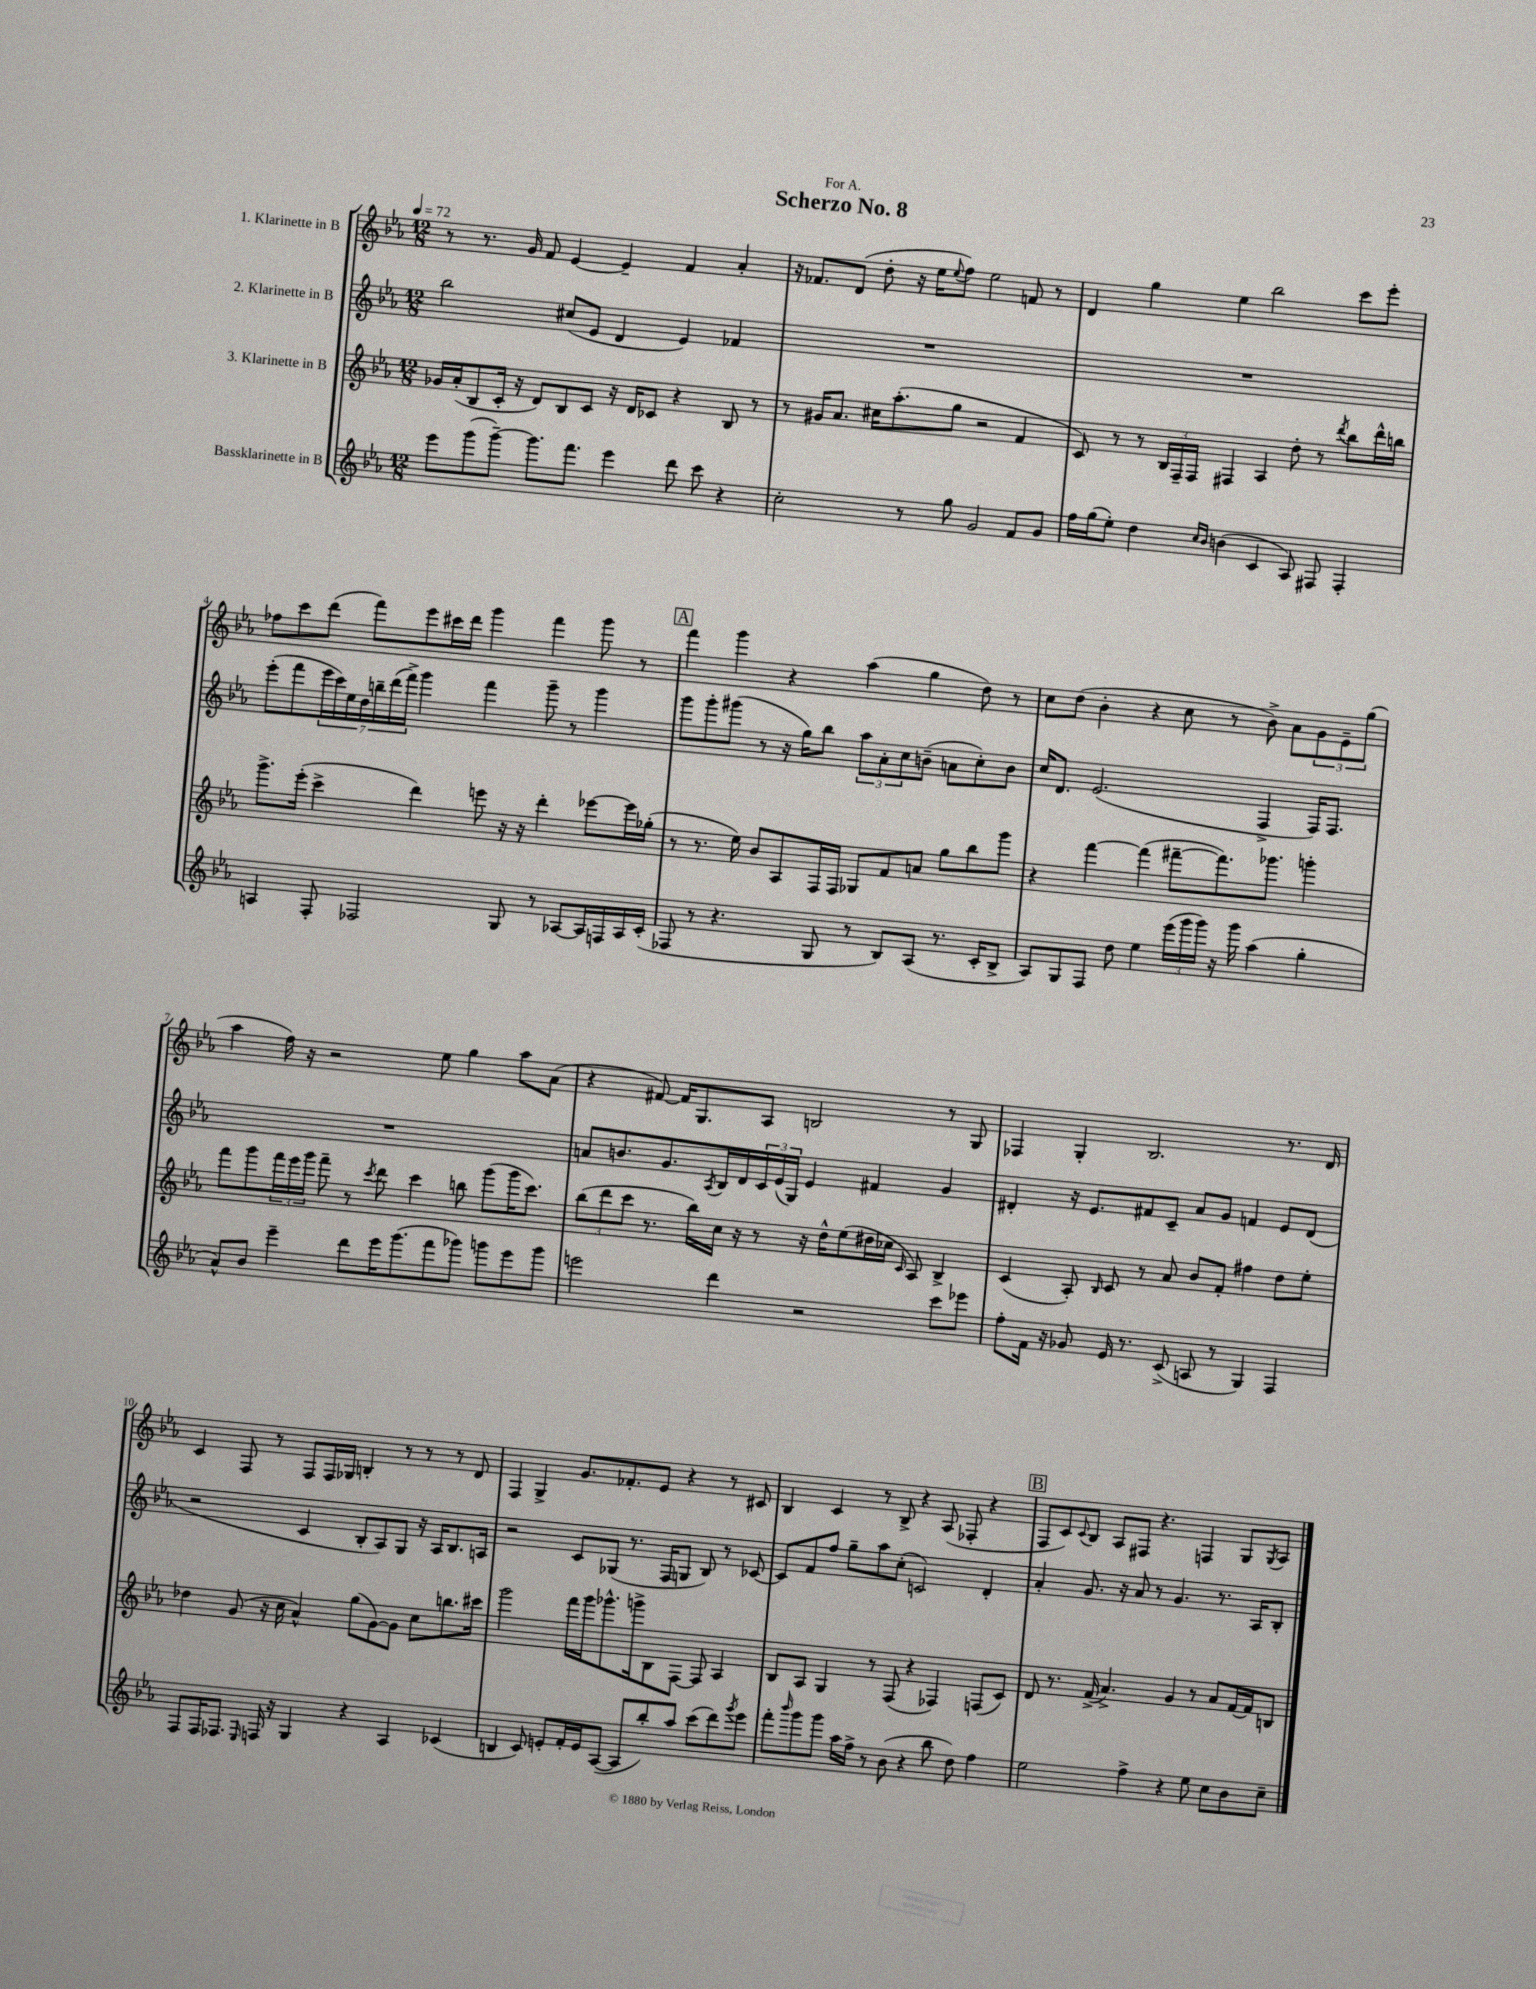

**kern	**kern	**kern	**kern
*staff4	*staff3	*staff2	*staff1
*clefG2	*clefG2	*clefG2	*clefG2
*k[b-e-a-]	*k[b-e-a-]	*k[b-e-a-]	*k[b-e-a-]
*M12/8	*M12/8	*M12/8	*M12/8
*MM72	*MM72	*MM72	*MM72
8eee-\L	16g-/LL	2bb-\	8r
.	(16a-'/J	.	.
(8ggg\	8B-/	.	8.r
[8ggg~\J)	16c'/Jk	.	.
.	16r	.	16g/
8.ggg\]L	8d/L)	.	8f/
.	8B-/	(8cc#/L	[4e-/
8.fff\J	.	.	.
.	8c/J	8e-/J	.
4eee-\	16r	4d/	4e-~/]
.	16d/LK	.	.
.	8c-/J	.	.
8ddd\	4r	4e-/)	4f/
8ccc\	.	.	.
4r	8B-/	4f-/	4a-'/
.	8r	.	.
=	=	=	=
2cc'\	8r	1.r	16r
.	.	.	8.f-/L
.	16g#/LK	.	.
.	8.a-/J	.	.
.	.	.	(8d/J
.	16cc#\LK	.	8dd'\
.	(8.aa-'\	.	.
8r	.	.	16r
.	.	.	16ee-\LK
.	.	.	8qqee-/
8gg\	8gg\J	.	8ff\J)
2g/	2r	.	2ee-\
8f/L	4f/	.	8f/
8g/J	.	.	8r
=	=	=	=
16ff\LL	8c/)	1.r	4d/
(16gg\J	.	.	.
8ee-'\J)	8r	.	.
4dd\	8r	.	4gg\
.	24B-/LL	.	.
.	24F~/	.	.
.	24F/JJ	.	.
16qqcc/LL	.	.	.
16qqb-/JJ	.	.	.
(4b\	4F#/	.	4ee-\
4c/	4A-/	.	2bb-\
8A-/)	8dd'\	.	.
8F#/	8r	.	.
.	8qddd/	.	.
4F#'/	8bb-\L	.	8ccc\L
.	16ddd^^\L	.	8eee-'\J
.	16bb\JJ	.	.
=	=	=	=
4A/	8.ggg^\L	(8eee-'\L	8ff-\L
.	.	8fff\	8ccc\
.	(16eee-'\Jk	.	.
8F'/	4ccc^\	28eee-\L	(8ddd\J
.	.	28ccc\)	.
.	.	28ee-\	.
.	.	28dd\	.
2F-/	.	.	8fff\L)
.	.	28bb~\	.
.	.	(28ddd\	.
.	.	28fff^\JJ)	.
.	4ddd\)	4ggg\	8eee-\
.	.	.	16ccc#\L
.	.	.	16ddd\JJ
.	8eee\	4fff\	4ggg\
8G/	16r	.	.
.	16r	.	.
8r	4ddd'\	8ggg~\	4fff\
[8A-/L	.	8r	.
16A-/]L	[8eee-\L	4ggg\	8ggg\
16F/	.	.	.
16A-/	16eee-\]L	.	8r
(16c'/JJ	(16gg-'\JJ	.	.
=	=	=	=
8F-/	8r	8ggg\L	4fff\
8r	8.r	8ggg'\	.
4.r	.	(8ggg#\J	4ggg\
.	16ee-\)	.	.
.	8b-/L	8r	.
.	8A-/	16r	4r
.	.	16gg\LK)	.
8G/	16F/L	8bb-\J	.
.	16F/JJ	.	.
8r	8G-/L	12aa-\L	(4aa-\
.	.	12a-'\	.
8B-/L)	8f/	.	.
.	.	12cc\	.
(8A-/J	8a/J	(8b~\J	4gg\
8.r	8gg\L	8a\L	.
.	8bb-\	8cc'\)	8dd\)
16c'/LK	.	.	.
8B-^/J	8ggg\J	8b\J	8r
=	=	=	=
8A-/L)	4r	16cc/LK	8cc\L
.	.	8.d/J	.
8G/	.	.	(8dd\J
8F/J	[4fff\	(2.e-/	4b-'\
8dd\	.	.	.
4ee-\	(4fff\]	.	4r
(24eee-\LL	[8fff#~\L	.	8cc\
24ggg\	.	.	.
24ggg\JJ)	.	.	.
16r	8.fff#\])	.	8r
16ggg\	.	.	.
(4aa-\	.	4F^/	8b-^\)
.	8.ggg-\J	.	.
.	.	.	8a-\L
4gg'\	4ggg'\	16F/LK)	12g\
.	.	8.F/J	.
.	.	.	12e-~\
.	.	.	(12gg\J
=	=	=	=
8a-^^/L)	8fff\L	1.r	4aa-\
8b-/J	8ggg\	.	.
4eee-~\	24fff\L	.	16ff\)
.	24eee-\	.	.
.	.	.	16r
.	24ggg\JJ	.	.
.	8fff~\	.	2r
8ddd\L	8r	.	.
.	8qccc/	.	.
16eee-\K	8ddd\	.	.
(8.ggg\	.	.	.
.	4ccc\	.	.
8fff\	.	.	8ee-\
8ggg-\J)	8bb\	.	4gg\
8ggg\L	(8ggg\L	.	.
8eee-\	16ggg\K	.	8aa-\L
.	8.ccc\J)	.	.
8ggg\J	.	.	(8a-\J
=	=	=	=
2eee\	(12bb-\L	8a/L	4r
.	12ddd\	.	.
.	.	8.b/	.
.	12ccc\J	.	.
.	8.r	.	[8f#/)
.	.	8.g/	.
.	.	.	16f#/]LK
.	16bb-\LL)	.	8.G/
.	.	8qA-/	.
4ddd\	16cc\JJ	16B-/L	.
.	16r	16d/	.
.	8r	24c/	8A-/J
.	.	(24e-/	.
.	.	24G/JJ)	.
2r	16r	4e-/	2B/
.	16dd^^\LK	.	.
.	(8ee-\	.	.
.	16dd#\L	4f#/	.
.	16cc-\JJ	.	.
.	16qqc/	.	.
.	8A-/)	.	.
8ccc\L	4B-^/	4g/	8r
8eee-\J	.	.	8G/
=	=	=	=
8ff'\L	(4c/	4d#'/	4F-/
16f\Jk	.	.	.
16r	.	.	.
8g-/	8A-'/)	16r	4G'/
.	.	8.e-/L	.
.	16qqB-/	.	.
16e-/	8c/	.	.
8.r	.	.	.
.	8r	8f#/	2.B-/
(8c^/	8a-/	8c~/J	.
8A/	8b-/L	8a-/L	.
8r	8f'/J	8g/J	.
4G/)	4ff#\	4f/	.
4F/	8dd\L	8e-/L	8.r
.	8ee-'\J	(8d#/J	.
.	.	.	16d/
=	=	=	=
8F/L	4dd-\	2r	4c/
16F/K	.	.	.
8.F-/J	.	.	.
.	(8g/	.	8F/
16qqE-/	.	.	.
16F/	16r	.	8r
16r	16cc\	.	.
4G/	4a-^^/)	4c/	8F/L
.	.	.	16F/L
.	.	.	16G-/JJ
4r	(8gg\L	8B-'/L	4B'/
.	[8g\)	8A-/)	.
4A-/	8g\]J	8G/J	8r
.	8cc\L	16r	8r
.	.	16A-/LK	.
(4c-/	8.bb\	8.B-/	8r
.	.	.	8d/
.	16ccc#\Jk	16A/Jk	.
=	=	=	=
4B/	2ggg\	2r	4F/
8c/)	.	.	4G^/
8e'/L	.	.	.
16f'/L	16fff\LL	8c/L	8.g/L
16e/J	16ggg\J	.	.
([8A-/J	8.ggg-^^\	(8G-/J	.
.	.	.	8.f-'/
8A-/]L	.	8.r	.
.	16ggg^\k	.	.
8bb-'/)	8B-\	.	8e-/J
.	.	16F/LK	.
8aa-/J	[8F\J	8G/J	4r
(8ccc\L	8F/]	8B-/)	.
8ddd\)	4A-/	8r	8r
8qggg/	.	.	.
8eee-\J	.	[8c-/	8c#/
=	=	=	=
8fff'\L	8B-/L	8c-/]L	4B-/
16qqbbb-/	.	.	.
8ggg\	8A-/J	8f/	.
8ggg\J	4G/	8ff/J	4c/
16aa-\LL	.	8gg~\L	.
16ff^\JJ	.	.	.
8r	8r	8aa-\	8r
(8b-\	(8F/	(8cc'\J	8B-^/
4r	4r	2c/)	4r
8bb-\	4F-/)	.	(8A-/
8dd\)	.	.	8F-'/
4ff\	(8F/L	4d'/	4r
.	8c/J)	.	.
=	=	=	=
2ee-\	8d/	4a-'/	8F/L
.	8.r	.	8c/)
.	.	.	8qqc/
.	.	8.g/	8B-/J
.	(16f^/	.	.
.	4.a-^/)	.	8A-/L
.	.	16r	.
4ff^\	.	8a-/	8F#/J
.	.	8r	4.r
4r	4g/	4.g/	.
8ee-\	8r	.	4F/
8cc\L	8a-/L	8.r	.
8b-\	[16f/L	.	8G/L
.	16f/]J	16A-/LK	.
.	.	.	8qG/
8cc~\J	8B/J	8B-'/J	8A-/J
==	==	==	==
*-	*-	*-	*-
